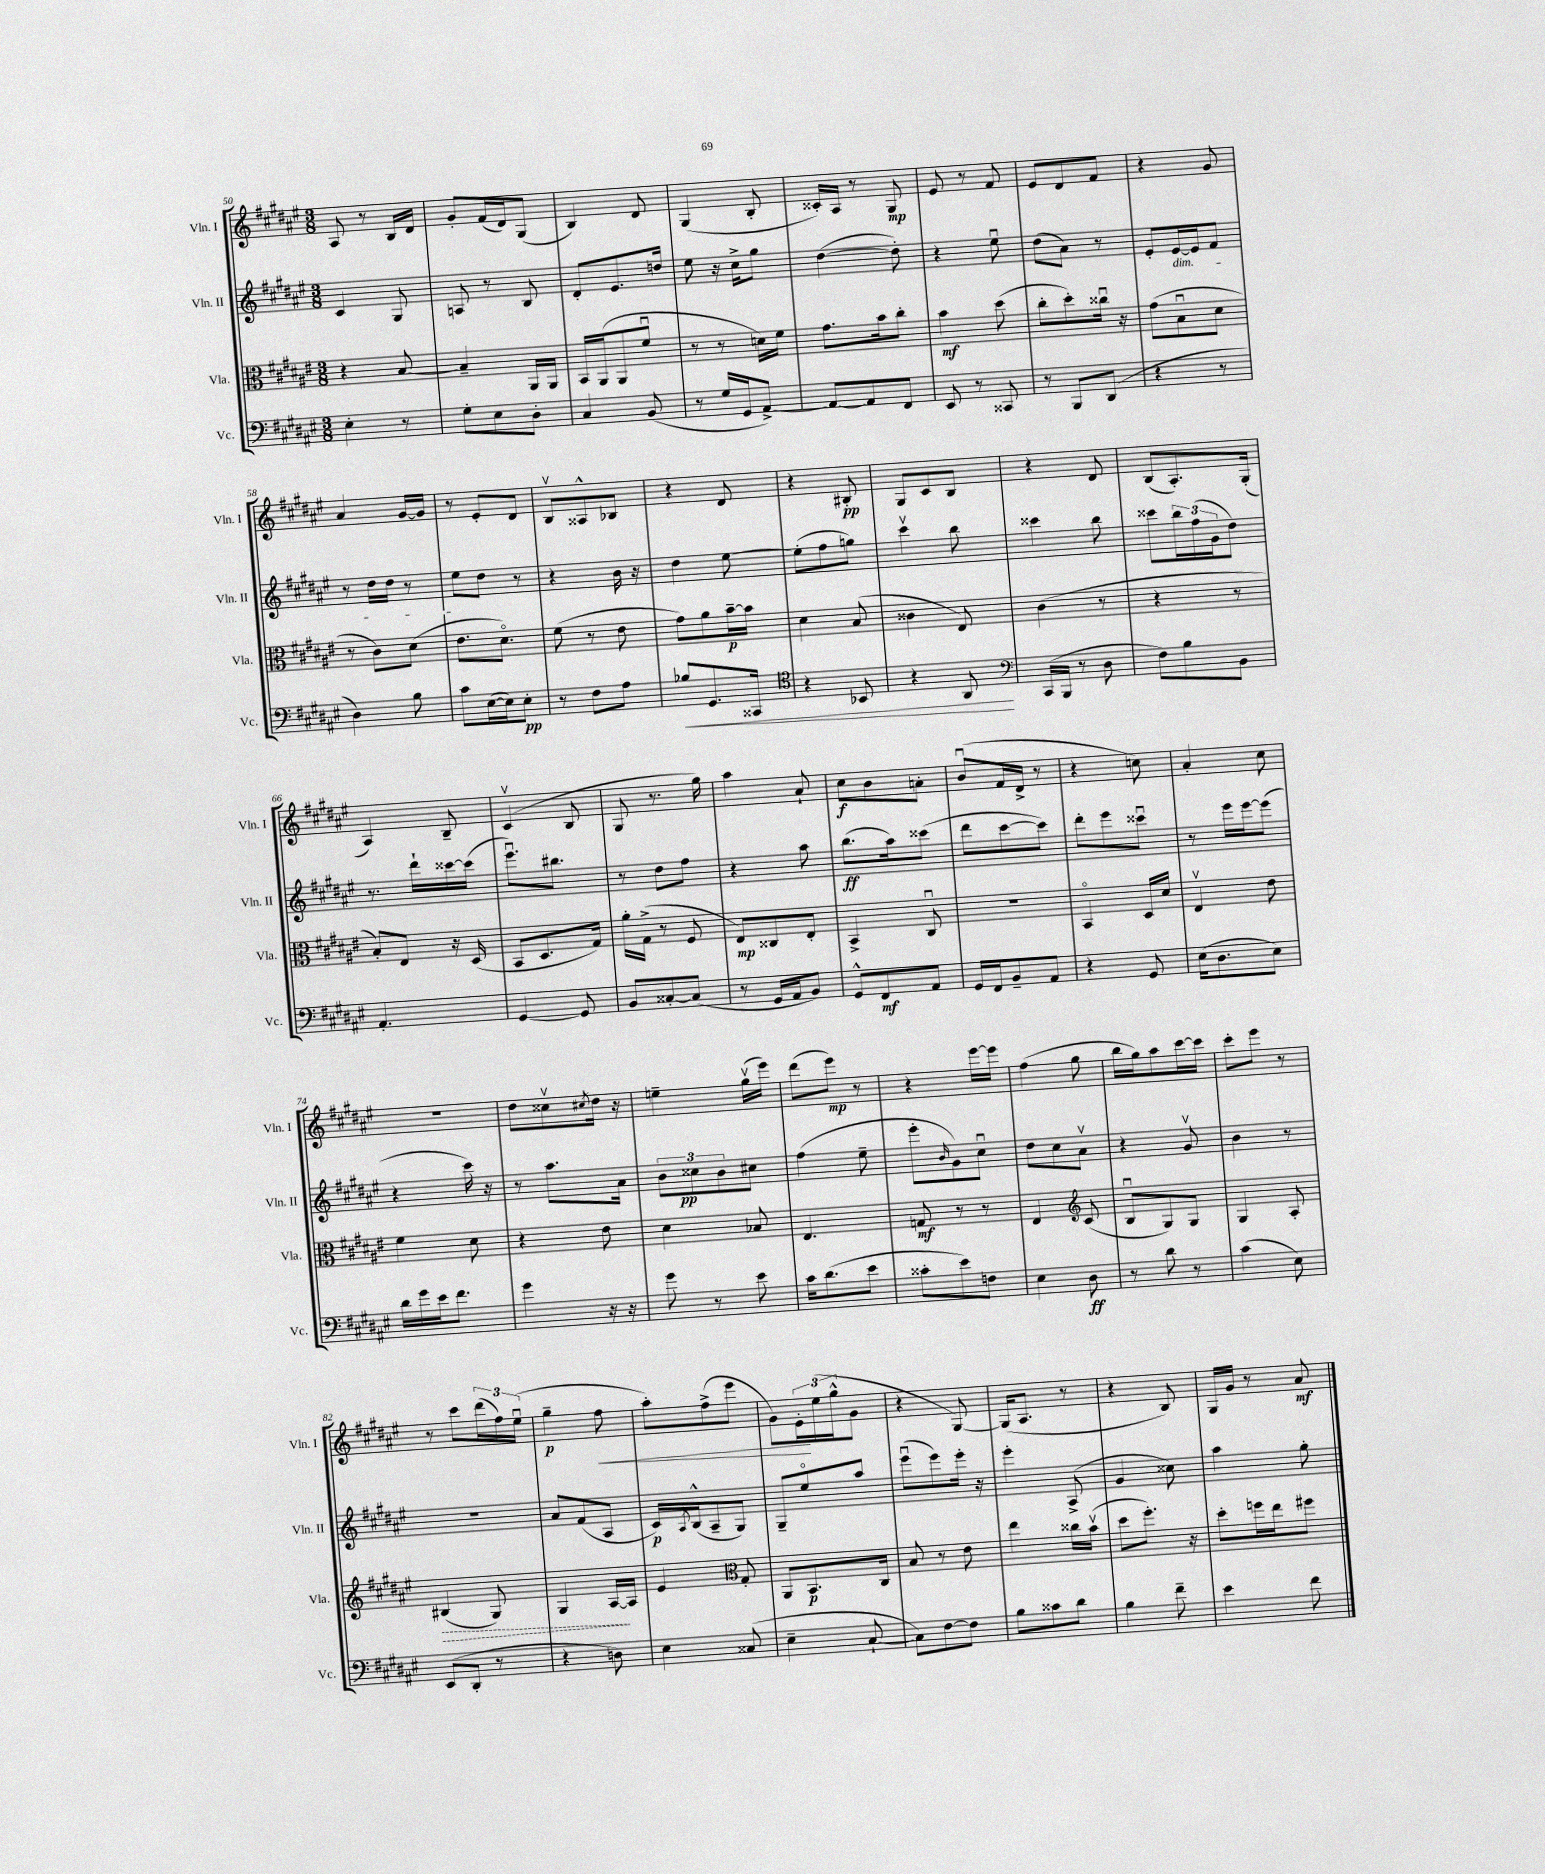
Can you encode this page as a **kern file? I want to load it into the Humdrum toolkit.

**kern	**kern	**kern	**kern
*staff4	*staff3	*staff2	*staff1
*clefF4	*clefC3	*clefG2	*clefG2
*k[f#c#g#d#a#e#]	*k[f#c#g#d#a#e#]	*k[f#c#g#d#a#e#]	*k[f#c#g#d#a#e#]
*M3/8	*M3/8	*M3/8	*M3/8
4E#'	4r	4c#	8A#
.	.	.	8r
8r	[8B	8G#	16B
.	.	.	16d#
=	=	=	=
8G#'	4B~]	8A	8g#'
8E#	.	8r	(16f#
.	.	.	16d#)
8D#'	16AA#	8B	(8G#
.	16AA#	.	.
=	=	=	=
4C#	16BB	8d#'	4B)
.	(16AA#	.	.
.	8AA#	8.e#	.
(8BB	8f#u	.	8d#
.	.	16dd	.
=	=	=	=
8r	8r	8ee#	(4G#
16G#	8r	16r	.
16GG#	.	16cc#^	.
[8AA#^)	16d)	8gg#	8B'
.	16f#	.	.
=	=	=	=
8AA#_	8.g#	([4dd#	16c##')
.	.	.	16A#
8AA#]	.	.	8r
.	16b	.	.
8FF#	8cc#'	8dd#'])	8G#
=	=	=	=
8EE#	4b	4r	8e#
8r	.	.	8r
8CC##	(8dd#	8ee#u	8f#
=	=	=	=
8r	8cc#'	(8dd#	8e#
8BBB	8dd#')	8a#)	8d#
(8DD#	16cc##u	8r	8f#
.	16r	.	.
=	=	=	=
4r	(8g#	8e#'	4r
.	8Bu	[16e#	.
.	.	16e#]	.
8r	8d#	8f#	8g#
=	=	=	=
4D#)	8r	8r	4a#
.	8c#)	16dd#	.
.	.	16dd#	.
8B	(8d#	8r	[16g#
.	.	.	16g#]
=	=	=	=
8c#	8.e#	8ee#	8r
([16E#	.	8dd#	8e#'
16E#])	8.d#o)	.	.
8E#'	.	8r	8d#
=	=	=	=
8r	(8f#	4r	8Bv
8F#	8r	.	8A##^^
8A#	8e#	16b	8B-
.	.	16r	.
=	=	=	=
8B-	8g#)	4dd#	4r
8.GG#	8a#	.	.
.	[16b~	[8ee#	8d#
16CC##	16b]	.	.
=	=	=	=
*clefC4	*	*	*
4r	4d#	(8ee#']	4r
.	.	8ff#	.
8BB-	(8B	8gg)	8B#'
=	=	=	=
4r	4c##	4ccc#v	8G#
.	.	.	8c#
8AA#	8E#)	8bb	8B
=	=	=	=
*clefF4	*	*	*
(16CC#	(4c#	4ccc##	4r
16BBB	.	.	.
8r	.	.	.
8D#	8r	8bb	8d#
=	=	=	=
8F#)	4r	8ccc##	(8B
8B	.	24bb	8.A#')
.	.	(24ff#	.
.	.	24g#	.
8BB	8r	8dd#)	.
.	.	.	(16G#'
=	=	=	=
4.AA#'	8B')	8.r	4A#)
.	8E#	.	.
.	.	16ddd#`	.
.	16r	[16ccc##	8B~
.	(16D#	(16ccc##]	.
=	=	=	=
[4GG#	8BB	8.eee#u)	(4c#v
.	8.D#	.	.
.	.	8.bb#	.
8GG#]	.	.	8B
.	16G#)	.	.
=	=	=	=
8BB	16a#'	8r	8G#
.	(16G#^	.	.
[8C##'	8r	8dd#	8.r
(8C##]	8F#	8ff#	.
.	.	.	16gg#)
=	=	=	=
8r	8E#)	4r	4aa#
16GG#	8C##	.	.
16AA#	.	.	.
8BB)	8E#'	8aa#	8a#`
=	=	=	=
8GG#^^	4BB^	(8.bb	8cc#
8FF#	.	.	8b
.	.	16aa#)	.
8AA#	8C#u	(8ccc##	8a'
=	=	=	=
16GG#	4.r	8ddd#	(8bu
16FF#	.	.	.
8BB~	.	[8ccc#	16f#
.	.	.	16d#^
8AA#	.	8ccc#])	8r
=	=	=	=
4r	4BBo	8ddd#'	4r
.	.	8eee#	.
8GG#	16D#	8ccc##u	8cc)
.	16d#	.	.
=	=	=	=
(16E#	4E#v	8r	4a#'
8.D#	.	.	.
.	.	16eee#	.
.	.	[16eee#	.
8E#)	8e#	(8eee#]	8cc#
=	=	=	=
16d#	4f#	4r	4.r
16g#	.	.	.
16e#	.	.	.
8.f#	.	.	.
.	8d#	16ccc#)	.
.	.	16r	.
=	=	=	=
4g#	4r	8r	8dd#
.	.	8.aa#	8cc##v
.	.	.	8qcc#
16r	8e#	.	16dd#
16r	.	16a#	16r
=	=	=	=
8g#	4d#	12b	4ee~
.	.	12cc##	.
8r	.	.	.
.	.	12b	.
8e#	8B-	8cc#	(16gg#v
.	.	.	16eee#)
=	=	=	=
16c#	4.E#	(4ff#	(8ddd#
(8.d#	.	.	.
.	.	.	8eee#)
8e#	.	8ee#~	8r
=	=	=	=
8c##'	8G	8eee#'	4r
.	.	16qqb	.
8e#)	8r	8g#)	.
8F	8r	8cc#u	[16eee#
.	.	.	16eee#]
=	=	=	=
4E#	4E#	8dd#	(4ff#
.	.	8cc#	.
*	*clefG2	*	*
8D#	(8c#	8a#v	8gg#
=	=	=	=
8r	8Bu	4r	16bb
.	.	.	16gg#)
8d#	8G#)	.	8aa#
8r	8G#	8g#v	[16ccc#
.	.	.	16ccc#]
=	=	=	=
(4c#	4G#	4b	8ccc#'
.	.	.	8eee#
8E#)	8A#'	8r	8r
=	=	=	=
(8EE#	(4B#	4.r	8r
8DD#'	.	.	8ccc#
8r	8G#)	.	(24ddd#
.	.	.	24ff#)
.	.	.	(24ee#u
=	=	=	=
4r	4G#	8a#	4gg#~
.	.	(8f#	.
8D)	[16A#	8A#	8ff#
.	16A#]	.	.
=	=	=	=
4E#	4e#	16c#)	8aa#')
.	.	8qA#	.
.	.	(16B^^	.
.	.	8A#~	(8ff#^
*	*clefC3	*	*
(8C##	8G#'	8G#)	8eee#
=	=	=	=
4E#~	8AA#	8G#~	8g#)
.	8.BB	8ee#o	24e#'
.	.	.	(24ee#
.	.	.	24gg#^^
[8C#`	.	8aa#	8g#
.	16C#	.	.
=	=	=	=
8C#])	8B	(8eee#u	4r
[8F#	8r	8eee#)	.
8F#]	8e#	16eee#'	[8G#)
.	.	16r	.
=	=	=	=
8B	4ee#	4eee#'	(16G#]
.	.	.	8.A#
8c##	.	.	.
8d#	16cc##	(8A#^	8r
.	(16bv	.	.
=	=	=	=
4B	8dd#	4g#	4r
.	8.ff#')	.	.
8f#~	.	8cc##)	8B)
.	16r	.	.
=	=	=	=
4e#	8dd#'	4aa#	16G#
.	.	.	16g#
.	16ff	.	8r
.	16ee#	.	.
8f#	8ff#	8gg#'	8a#
==	==	==	==
*-	*-	*-	*-
